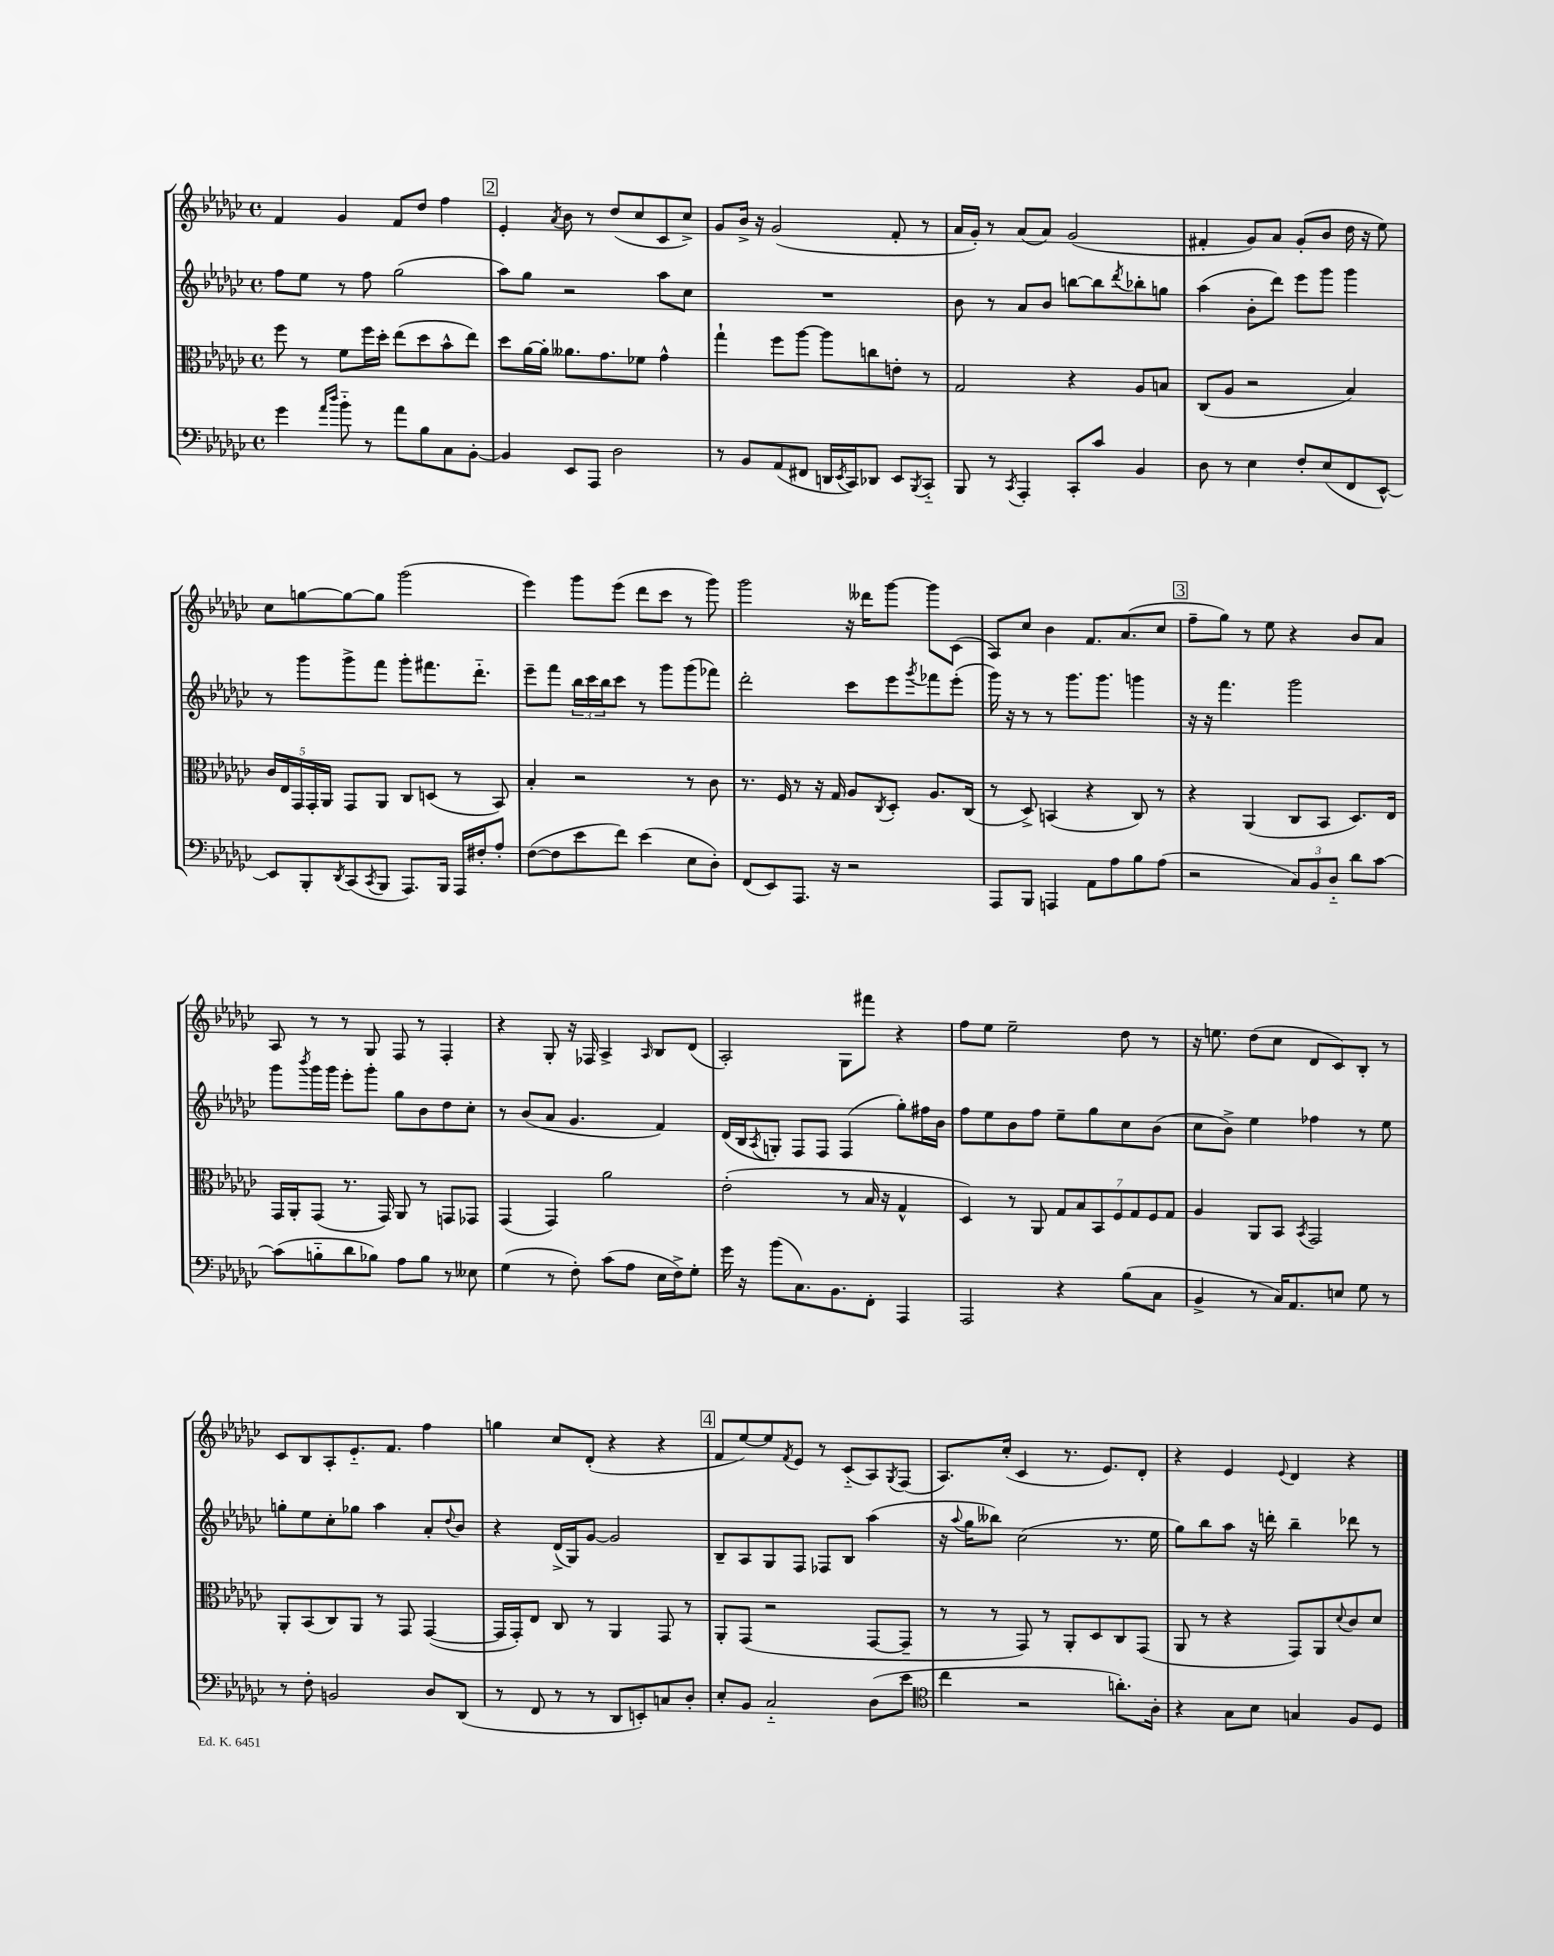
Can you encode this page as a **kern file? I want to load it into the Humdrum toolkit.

**kern	**kern	**kern	**kern
*staff4	*staff3	*staff2	*staff1
*clefF4	*clefC3	*clefG2	*clefG2
*k[b-e-a-d-g-c-]	*k[b-e-a-d-g-c-]	*k[b-e-a-d-g-c-]	*k[b-e-a-d-g-c-]
*M4/4	*M4/4	*M4/4	*M4/4
*met(c)	*met(c)	*met(c)	*met(c)
4g-	8ff	8ff	4f
.	8r	8ee-	.
16qqa-	.	.	.
16qqdd-	.	.	.
8b-'~	8f	8r	4g-
8r	16ff	8ff	.
.	16dd-'	.	.
8a-	(8ee-	(2gg-	8f
8B-	8dd-	.	8dd-
8C-	8b-^^	.	4ff
[8BB-'	8ee-)	.	.
=	=	=	=
4BB-]	8dd-	8aa-)	4e-'
.	[16a-	8gg-	.
.	16a-']	.	.
.	.	.	8qa-
8EE-	8.a--	2r	8b-
8AAA-	.	.	8r
.	8.g-	.	.
2D-	.	.	(8dd-
.	8f-	.	8cc-
.	4g-^^	8aa-	8c-
.	.	8cc-	8cc-^)
=	=	=	=
8r	4gg-`	1r	8g-
8BB-	.	.	16b-^
.	.	.	16r
(8AA-	8ff	.	(2g-
8FF#	[8aa-	.	.
16DD	8aa-]	.	.
8qEE-	.	.	.
16CC-)	.	.	.
8DD-	8cc	.	.
8EE-	8e'	.	8f'
8qBBB-	.	.	.
8CC-'~	8r	.	8r
=	=	=	=
8BBB-	2G-	8b-	16a-
.	.	.	16g-')
8r	.	8r	8r
8qCC-	.	.	.
4AAA-'	.	8a-	(8a-
.	.	8b-	8a-)
8CC-'	4r	[8bb	(2g-
8c-	.	8bb]	.
.	.	8qddd-	.
4BB-	8A-	8bb-'	.
.	8B	8gg	.
=	=	=	=
8D-	(8C-	(4aa-	4f#'
8r	8A-	.	.
4E-	2r	8b-'	8g-)
.	.	8ddd-)	8a-
8F'	.	8eee-	(8g-'
(8E-	.	8ggg-	8b-
8FF	4B-)	4ggg-	16dd-
.	.	.	16r
[8EE-^^)	.	.	8ee-)
=	=	=	=
8EE-]	20c-	8r	8cc-
.	20E-	.	.
.	20GG-	.	.
8BBB-'	.	8ggg-	[8gg
.	20GG-'	.	.
.	20AA-	.	.
8qDD-	.	.	.
(8CC-	8GG-	8ggg-^	8gg_
8qCC-	.	.	.
8BBB-	8AA-	8fff	8gg]
8.AAA-)	8C-	8ggg-'	(2ggg-
.	(8D	8.fff#	.
16BBB-	.	.	.
16AAA-	8r	.	.
16F#'	.	8.ddd-'~	.
8A-'	8BB-)	.	.
=	=	=	=
([8F	4B-'	8eee-~	4eee-)
8F]	.	8fff	.
8e-	2r	24bb-	8ggg-
.	.	24ccc-	.
.	.	24bb-	.
8f)	.	8ccc-	(8eee-
(4e-	.	8r	8ddd-
.	.	8ggg-	8ccc-
8E-	8r	(8ggg-	8r
8D-')	8c-	8fff-)	8ggg-)
=	=	=	=
(8FF	8.r	2ddd-'	2ggg-
8EE-)	.	.	.
.	16F	.	.
8.AAA-	8r	.	.
.	16r	.	.
16r	16G-	.	.
2r	8A-	8ccc-	16r
.	.	.	16ddd--
.	8qC-	.	.
.	8D-'	8eee-	[8ggg-
.	.	8qggg-	.
.	8.A-	8fff-	8ggg-]
.	.	(8eee-'	(8c-
.	(16C-	.	.
=	=	=	=
8AAA-	8r	16ggg-)	8A-)
.	.	16r	.
8BBB-	8D-^)	8r	8cc-
4AAA	(4BB	8r	4b-
.	.	8.ggg-	.
8AA-	4r	.	8.f
.	.	8.ggg-	.
8A-	.	.	.
.	.	.	(8.a-
8B-	8C-)	4ggg	.
(8A-	8r	.	8cc-
=	=	=	=
2r	4r	16r	8ff~
.	.	16r	.
.	.	4.fff	8gg-)
.	(4AA-	.	8r
.	.	.	8ee-
12C-)	8C-	2ggg-	4r
12BB-	.	.	.
.	8BB-	.	.
12D-'~	.	.	.
8d-	8.D-)	.	8b-
[8c-	.	.	8a-
.	16E-	.	.
=	=	=	=
(8c-]	16GG-	8ggg-	8A-
.	16AA-'	.	.
.	.	8qbbb-	.
8B'~	(8GG-	16ggg-	8r
.	.	16ggg-	.
8d-	8.r	8eee-'	8r
8B-)	.	8ggg-'	8G-
.	16GG-)	.	.
8A-	8AA-	8gg-	8F
8B-	8r	8b-	8r
8r	8GG	8dd-	4F'
8E--	8GG-	8cc-'	.
=	=	=	=
(4G-	(4GG-	8r	4r
.	.	(8b-	.
8r	4GG-)	8a-	8G-'
8F')	.	4.g-	16r
.	.	.	16F-
(8c-	2a-	.	4A-^
8A-	.	.	.
.	.	.	16qqA-
16E-	.	4f)	8B-
16F^)	.	.	.
8G-'	.	.	(8d-
=	=	=	=
16g-	(2e-'	(16d-	2A-')
16r	.	16B-	.
.	.	8qA-	.
(8b-	.	8G')	.
8.C-)	.	8F	.
.	.	8F	.
8.BB-	.	.	.
.	8r	(4F	8G-
8FF'	16B-	.	8fff#
.	16r	.	.
4AAA-	4G-^^	8gg-')	4r
.	.	16ff#	.
.	.	16b-	.
=	=	=	=
2AAA-	4D-)	8ff	8ff
.	.	8ee-	8ee-
.	8r	8b-	2ee-~
.	8AA-	8ff	.
4r	14G-	8ee-~	.
.	14B-	.	.
.	.	8gg-	.
.	14BB-	.	.
.	14F	.	.
(8B-	.	8cc-	8dd-
.	14G-	.	.
.	14F	.	.
8C-	.	(8b-	8r
.	14G-	.	.
=	=	=	=
4BB-^	4A-	8cc-	16r
.	.	.	8.ee
.	.	8b-^)	.
8r	8AA-	4ee-	(8dd-
16C-)	8BB-	.	8cc-
8.AA-	.	.	.
.	8qBB-	.	.
.	2GG-	4ff-	8d-
8E	.	.	8c-)
8G-	.	8r	8B-'
8r	.	8ee-	8r
=	=	=	=
8r	8AA-'	8gg'	8c-
8F'	(8BB-	8ee-	8B-
2BB	8C-)	8cc-'	8A-'
.	8AA-	8gg-	8.e-'~
.	8r	4aa-	.
.	.	.	8.f
.	8GG-	.	.
8D-	([4GG-	8a-'	4ff
.	.	8qqdd-	.
(8DD-	.	8b-	.
=	=	=	=
8r	16GG-]	4r	4gg
.	16GG-')	.	.
8FF	8E-	.	.
8r	8C-	(16d-^	8cc-
.	.	16G-)	.
8r	8r	[8g-	(8d-'
8DD-	4AA-	2g-]	4r
8EE')	.	.	.
8C	8GG-	.	4r
8D-'	8r	.	.
=	=	=	=
8E-'	8AA-'	8B-~	8f
8BB-	(8GG-	8A-	[8ee-)
2C-'~	2r	8G-	8ee-]
.	.	.	8qf
.	.	8F	8e-
.	.	8F-	8r
.	.	8B-	(8c-'~
(8D-	[8GG-	(4aa-	8A-)
.	.	.	8qG-
8e-	8GG-~]	.	(8F
=	=	=	=
*clefC4	*	*	*
4cc-	8r	16r	8.A-)
.	.	8qqaa-	.
.	.	16gg-	.
.	8r	8bb--)	.
.	.	.	(16cc-'
2r	8GG-)	(2cc-	4c-
.	8r	.	.
.	8AA-'	.	8.r
.	8D-	.	.
.	.	.	8.e-)
8.a')	8C-	8.r	.
.	(8GG-	.	8d-'
16A-'	.	16ee-	.
=	=	=	=
4r	8AA-	8gg-)	4r
.	8r	8bb-	.
8G-	4r	8aa-	4e-
8B-	.	16r	.
.	.	16ddd'	.
.	.	.	8qqe-
4G	8GG-)	4bb-~	4d-
.	8AA-	.	.
.	8qqd-	.	.
8F	8c-	8ddd-	4r
8D-	8d-	8r	.
==	==	==	==
*-	*-	*-	*-
